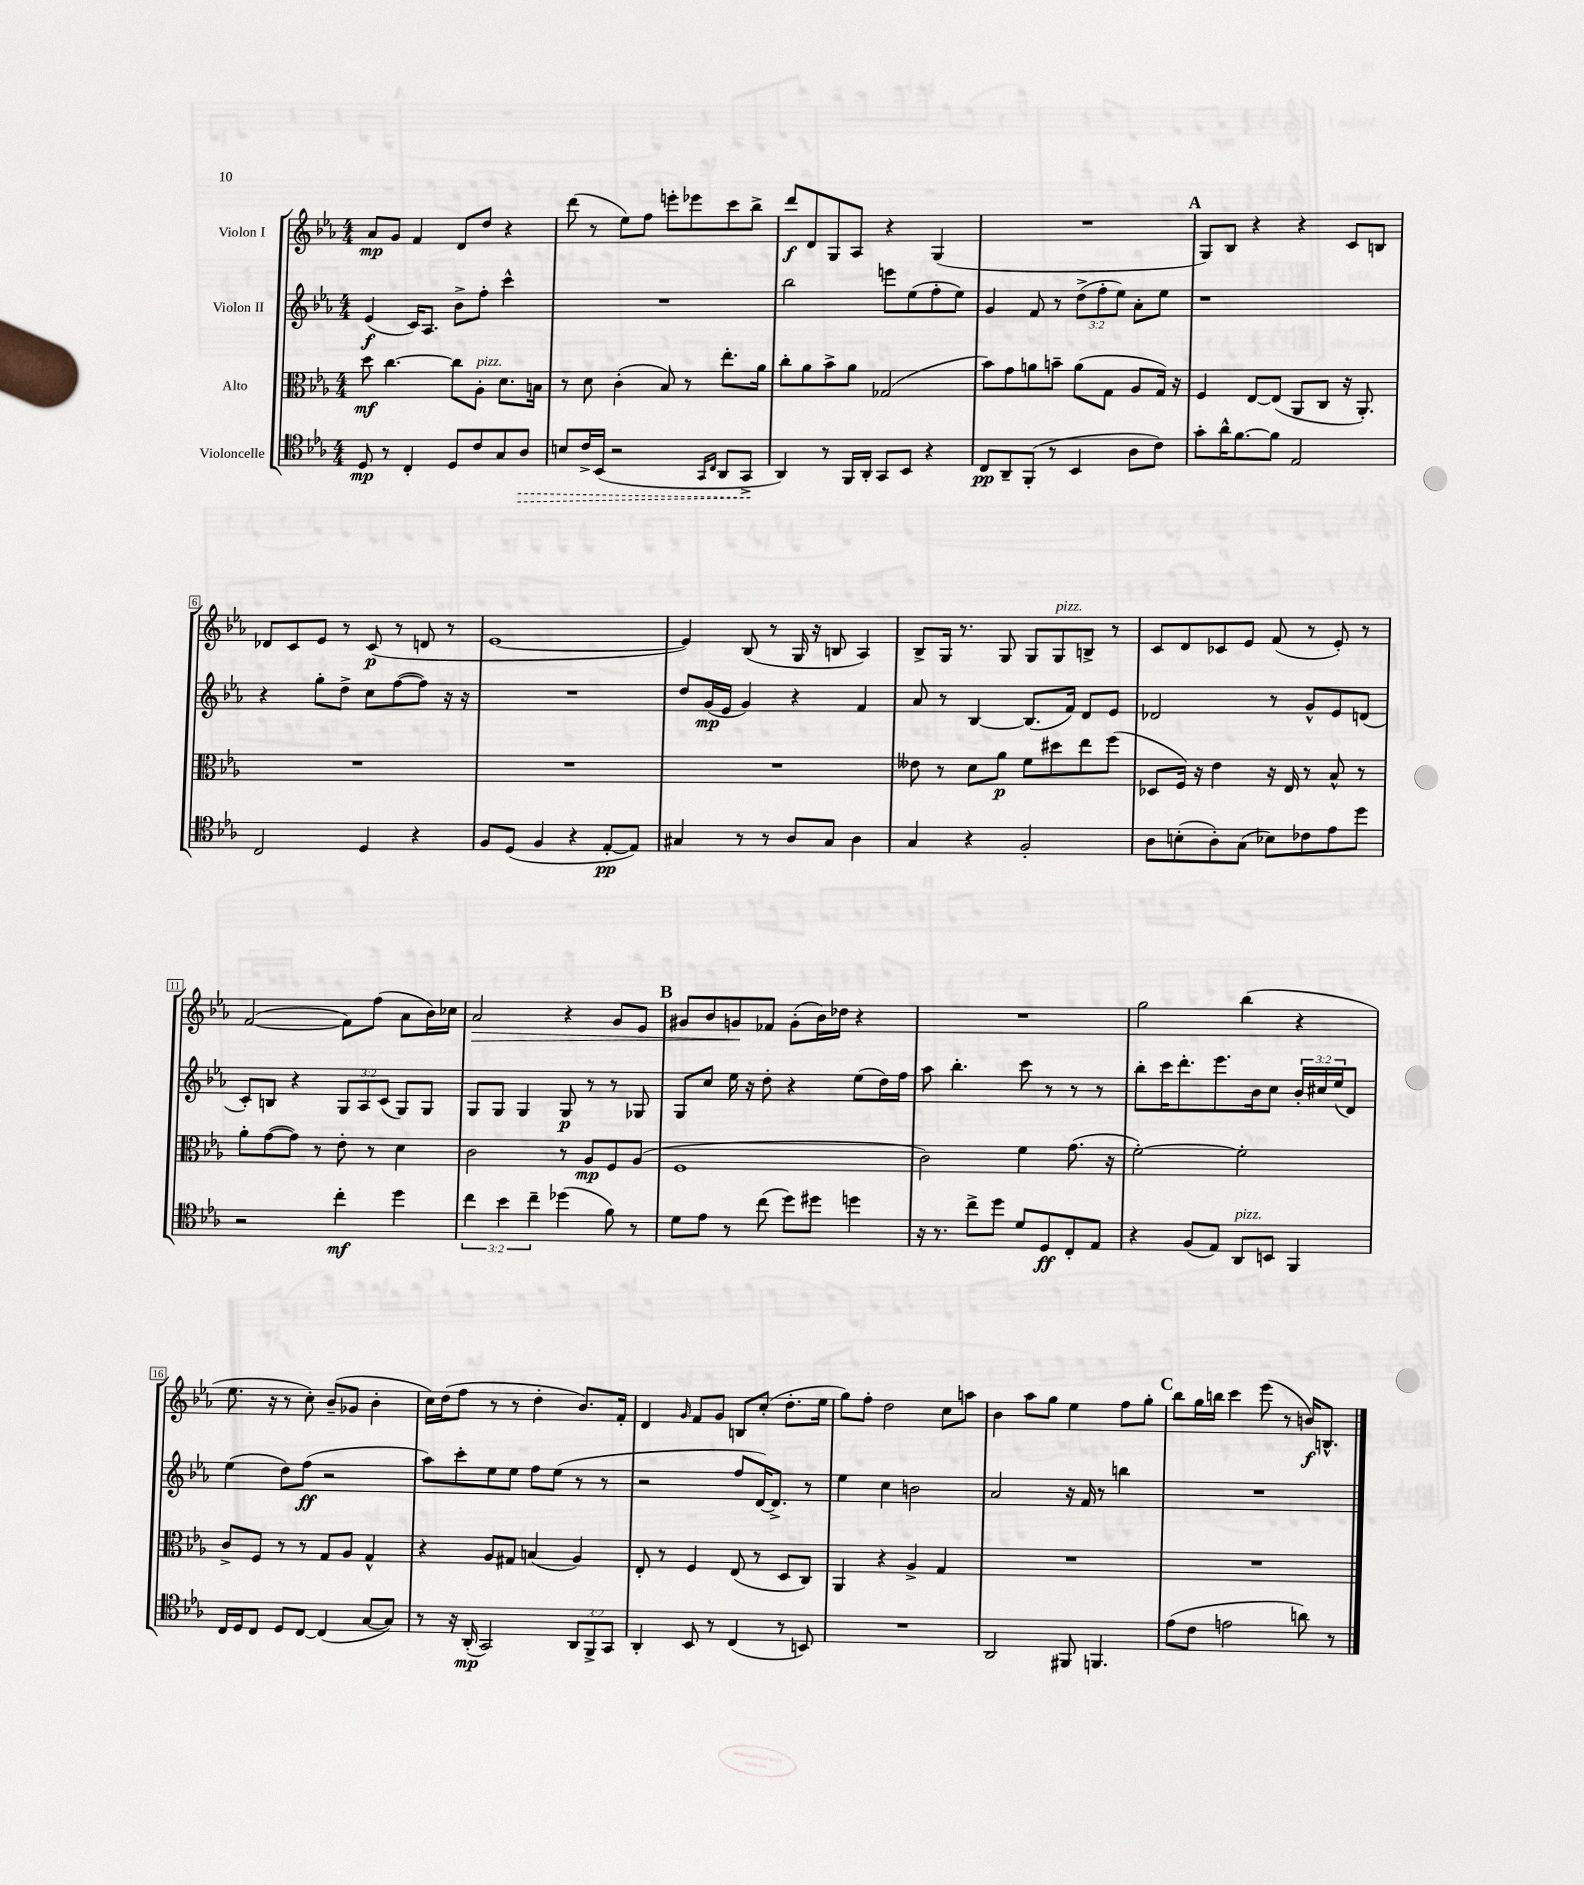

**kern	**kern	**kern	**kern
*staff4	*staff3	*staff2	*staff1
*clefC4	*clefC3	*clefG2	*clefG2
*k[b-e-a-]	*k[b-e-a-]	*k[b-e-a-]	*k[b-e-a-]
*M4/4	*M4/4	*M4/4	*M4/4
8D	8dd	(4e-	8a-
8r	[4.cc	.	8g
4C'	.	16c)	4f
.	.	8.A-	.
8D	8cc]	8b-^	8d
8c	8A-'	8ff'	8dd
8G	8.d	4ccc^^	4r
8A-	.	.	.
.	16B	.	.
=	=	=	=
8B	8r	1r	(8ddd
16c^	8d	.	8r
(16BB-	.	.	.
2r	(4c'	.	8ee-)
.	.	.	8ff
.	8B-)	.	8eee'
.	8r	.	8eee-
16qqGG	.	.	.
16qqC	.	.	.
8AA-	8.ee-'	.	8ccc
8GG^	.	.	8bb-^
.	16a-	.	.
=	=	=	=
4AA-)	8cc'	2bb-	8ddd
.	8a-	.	8d
8r	8b-^	.	8G
16FF	8a-	.	8A-
16AA-'	.	.	.
8GG	(2G-	8eee	4r
8BB-	.	(8ee-	.
4r	.	8ff'	(4G
.	.	8ee-)	.
=	=	=	=
8C	8b-)	4g	1r
8AA-~	8g	.	.
(8FF'	8a	8f	.
8r	8b~	8r	.
4BB-	(8a	(12dd^	.
.	.	12ff'	.
.	8G	.	.
.	.	12ee-)	.
8A-	8A-	8a-'	.
8c)	16G)	8ee-	.
.	16r	.	.
=	=	=	=
8g'	4F	1r	8G)
16a-^^	.	.	8B-
[8.f	.	.	.
.	[8E-	.	4r
8f]	(8E-]	.	.
2E-	8AA-	.	4r
.	8C	.	.
.	16r	.	8c
.	8.AA-')	.	.
.	.	.	8B
=	=	=	=
2C	1r	4r	8d-
.	.	.	8c
.	.	8gg'	8e-
.	.	8dd^	8r
4D	.	8cc	(8c
.	.	([8ff	8r
4r	.	8ff])	8d
.	.	16r	8r
.	.	16r	.
=	=	=	=
8F	1r	1r	[1e-
(8D	.	.	.
4F	.	.	.
4r	.	.	.
[8E-'	.	.	.
8E-])	.	.	.
=	=	=	=
4G#	1r	8dd	4e-])
.	.	(16g	.
.	.	16e-	.
8r	.	4g)	(8B-
8r	.	.	8r
8A-	.	4r	16G
.	.	.	16r
8G#	.	.	8B
4A-	.	4f	4A-)
=	=	=	=
4G	8e--	8a-	8B-^
.	8r	8r	16G
.	.	.	8.r
4r	8d	[4B-	.
.	8a-	.	8G
2F'	8f	(8.B-]	8G
.	8dd#	.	8G
.	.	16f)	.
.	8ee-	8d	8B^
.	(8ff	8e-	8r
=	=	=	=
8A-	8D-	2d-	8c
(8B'	16F)	.	8d
.	16r	.	.
8A-')	4e-	.	8c-
(8G	.	.	8e-
8B-)	16r	8r	(8f
.	16E-	.	.
8c-	8r	8g^^	8r
8e-	8B-^^	8e-	8e-')
8dd	8r	(8d	8r
=	=	=	=
2r	8a-'	8c')	([2f
.	([8g	8B	.
.	8g])	4r	.
.	8r	.	.
4cc'	8e-'	12G	8f])
.	.	12A-	.
.	8r	.	(8ff
.	.	(12c	.
4dd	4d	8G)	8a-
.	.	8G	16b-)
.	.	.	16cc-
=	=	=	=
6cc	2c	8G	2a-
.	.	8G	.
6b-	.	.	.
.	.	4G	.
6cc~	.	.	.
(4dd-	8r	8G	4r
.	8A-	8r	.
8f)	8F	8r	8g
8r	(8A-	8G-	8e-
=	=	=	=
8d	1F	8G	8g#
8e-	.	8cc	8b-
8r	.	16ee-	8g
.	.	16r	.
(8cc	.	8dd'	8f-
8dd)	.	4r	(8g'
8dd#	.	.	16b-)
.	.	.	16dd-
4dd	.	(8ee-	4r
.	.	16dd)	.
.	.	16ff	.
=	=	=	=
16r	2c)	8aa-	1r
8.r	.	.	.
.	.	4.bb-'	.
8cc^	.	.	.
8dd	.	.	.
8d	4f	8ccc	.
8D	.	8r	.
8C'	(8.g	8r	.
8E-	.	8r	.
.	16r	.	.
=	=	=	=
4r	[2f')	8bb-'	2gg
.	.	16ccc	.
.	.	8.ddd'	.
(8F	.	.	.
8E-)	.	8.eee-	.
8AA-	2f']	.	(4bb-
.	.	16b-	.
8BB	.	8cc	.
4FF	.	24b-'	4r
.	.	24cc#	.
.	.	(24ee-	.
.	.	8d)	.
=	=	=	=
16C	8c^	(4ee-	8.ee-
16D	.	.	.
8C	8F	.	.
.	.	.	16r
8D	8r	8dd)	8r
[8C	8r	(8ff	8cc')
(4C]	8G	2r	(8b-~
.	8A-	.	8g-
[8G	4G^^	.	4b-'
8G])	.	.	.
=	=	=	=
8r	4r	8aa-)	16cc)
.	.	.	(16dd
16r	.	8ccc'	8ff
(16AA-'	.	.	.
2GG)	8A-	8ee-	8r
.	8G#	8ee-	8r
.	(4B	8ff	4dd'
.	.	(8ee-	.
12AA-	4A-)	8r	8.b-)
12FF^	.	.	.
.	.	8r	.
12GG	.	.	.
.	.	.	16f'
=	=	=	=
4AA-'	8E-'	2r	4d
.	8r	.	.
.	.	.	16qqg
8BB-	4F	.	8f
8r	.	.	8g
(4C	(8E-	8ff	8B
.	8r	[16d)	(8cc'
.	.	8.d^]	.
8r	8D	.	8.dd'
8BB)	8C)	8r	.
.	.	.	16ee-
=	=	=	=
1r	4AA-	4ee-	8gg)
.	.	.	8ff'
.	4r	4cc	2dd
.	4A-^	2b	.
.	4G	.	8cc
.	.	.	8aa
=	=	=	=
2AA-	1r	2a-	4b-
.	.	.	8aa-
.	.	.	8gg
8FF#	.	16r	4ee-
.	.	16f	.
4.FF	.	8r	.
.	.	4bb	8ff
.	.	.	8gg'
=	=	=	=
(8e-	1r	1r	8bb-
8c	.	.	16gg
.	.	.	16bb
2e	.	.	4ccc
.	.	.	(8eee-
.	.	.	8r
8a)	.	.	16b)
.	.	.	8.B^^
8r	.	.	.
==	==	==	==
*-	*-	*-	*-
